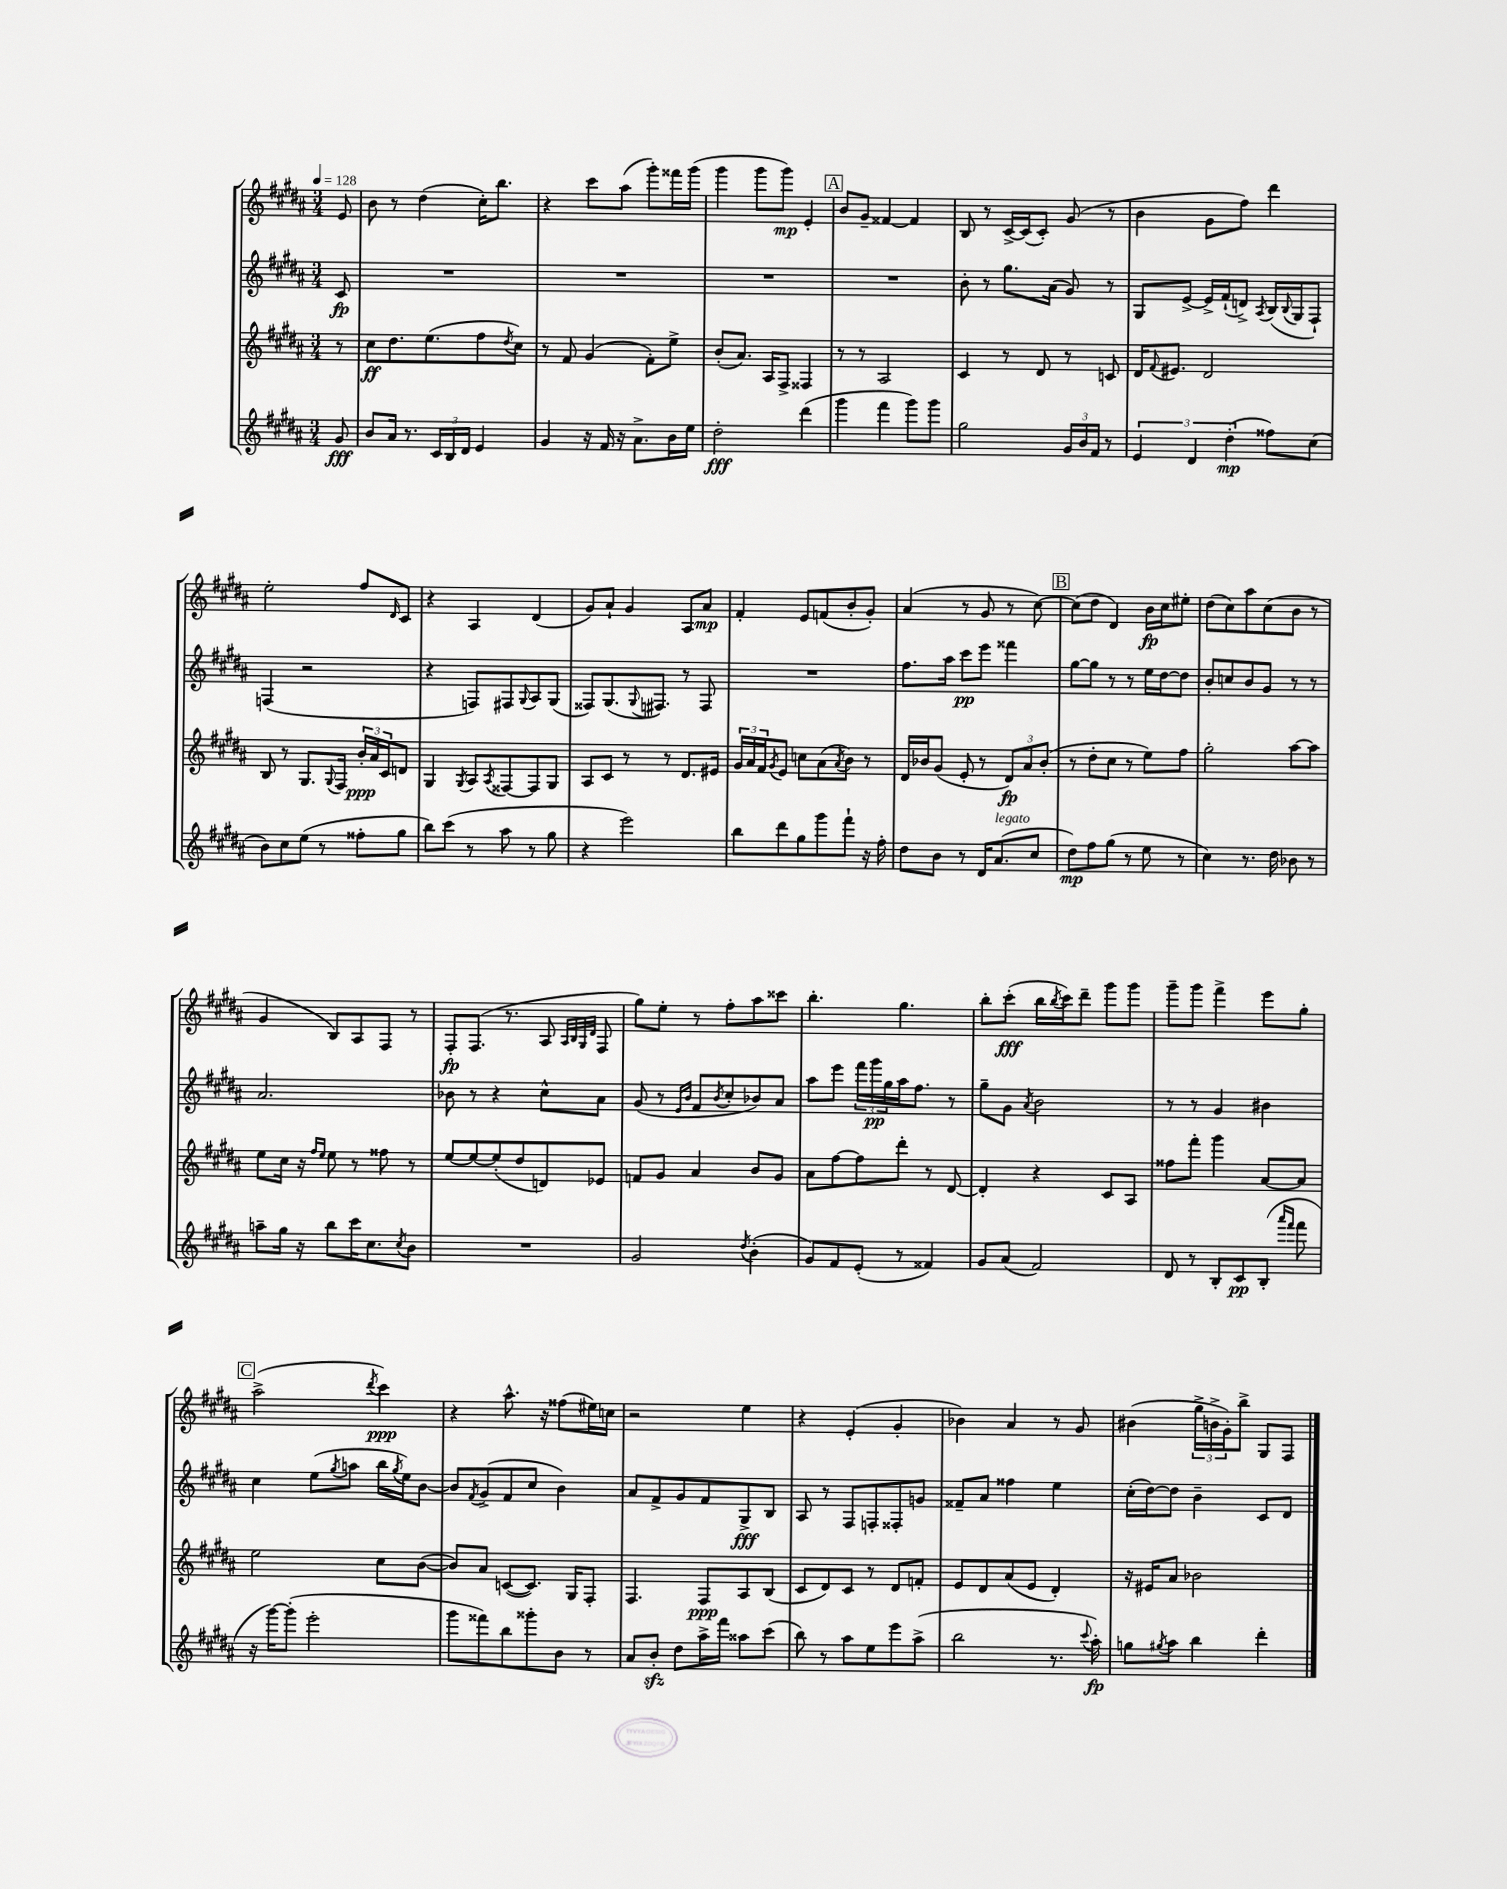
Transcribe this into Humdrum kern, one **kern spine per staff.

**kern	**dynam	**kern	**dynam	**kern	**dynam	**kern	**dynam
*part4	*part4	*part3	*part3	*part2	*part2	*part1	*part1
*staff4	*staff4	*staff3	*staff3	*staff2	*staff2	*staff1	*staff1
*clefG2	*	*clefG2	*	*clefG2	*	*clefG2	*
*k[f#c#g#d#a#]	*	*k[f#c#g#d#a#]	*	*k[f#c#g#d#a#]	*	*k[f#c#g#d#a#]	*
*M3/4	*	*M3/4	*	*M3/4	*	*M3/4	*
*MM128	*	*MM128	*	*MM128	*	*MM128	*
=	=	=	=	=	=	=	=
8g#/	fff	8r	.	8c#/	fp	8e/	.
=1	=1	=1	=1	=1	=1	=1	=1
8b/L	.	8cc#\L	ff	2.r	.	8b\	.
16a#/Jk	.	8.dd#\	.	.	.	8r	.
8.r	.	.	.	.	.	.	.
.	.	.	.	.	.	(4dd#\	.
.	.	(8.ee\	.	.	.	.	.
24c#/LL	.	.	.	.	.	.	.
24B/	.	.	.	.	.	.	.
24d#/JJ	.	.	.	.	.	.	.
4e/	.	8ff#\	.	.	.	16cc#'\KL)	.
.	.	.	.	.	.	8.bb\J	.
.	.	8qdd#/	.	.	.	.	.
.	.	8cc#\J)	.	.	.	.	.
=2	=2	=2	=2	=2	=2	=2	=2
4g#/	.	8r	.	2.r	.	4r	.
.	.	8f#/	.	.	.	.	.
16r	.	(4g#/	.	.	.	8ccc#\L	.
16f#/	.	.	.	.	.	.	.
16r	.	.	.	.	.	(8aa#\J	.
8.a#^\L	.	.	.	.	.	.	.
.	.	8f#'\L)	.	.	.	8ggg#'\L)	.
16b\L	.	8ee^\J	.	.	.	16fff##X\L	.
16ee\JJ	.	.	.	.	.	(16ggg#\JJ	.
=3	=3	=3	=3	=3	=3	=3	=3
2dd#'\	fff	(8b'/L	.	2.r	.	4ggg#\	.
.	.	8.a#/J)	.	.	.	.	.
.	.	.	.	.	.	8ggg#\L	.
.	.	16A#/KL	.	.	.	.	.
.	.	8F#^/J	.	.	.	8ggg#\J)	mp
(4ddd#\	.	4F##X/	.	.	.	4e'/	.
!!LO:REH:place=s1:t=A
=4	=4	=4	=4	=4	=4	=4	=4
4ggg#\	.	8r	.	2.r	.	8b/L	.
.	.	8r	.	.	.	8g#~/J	.
4fff#\	.	2A#/	.	.	.	[4f##X/	.
8ggg#\L)	.	.	.	.	.	4f##/]	.
8ggg#\J	.	.	.	.	.	.	.
=5	=5	=5	=5	=5	=5	=5	=5
2gg#\	.	4c#/	.	8b'\	.	8B/	.
.	.	.	.	8r	.	8r	.
.	.	8r	.	8.gg#\L	.	[16c#^/LL	.
.	.	.	.	.	.	(16c#/J]	.
.	.	8d#/	.	.	.	8c#'/J)	.
.	.	.	.	(16a#\Jk	.	.	.
24g#/LL	.	8r	.	8g#/)	.	(8g#/	.
24b/	.	.	.	.	.	.	.
24f#/JJ	.	.	.	.	.	.	.
8r	.	8cn/	.	8r	.	8r	.
=6	=6	=6	=6	=6	=6	=6	=6
6e/	.	16d#/KL	.	8G#/L	.	4b\	.
.	.	8qqf#/	.	.	.	.	.
.	.	8.e#X/J	.	.	.	.	.
.	.	.	.	[8e^/J	.	.	.
6d#/	.	.	.	.	.	.	.
.	.	2d#/	.	16e^/LL]	.	8g#\L	.
.	.	.	.	(16f#`/J	.	.	.
(6dd#'\	mp	.	.	.	.	.	.
.	.	.	.	8dn^/J)	.	8ff#\J)	.
.	.	.	.	8qA#/	.	.	.
8ff##X\L)	.	.	.	(16B/LL	.	4ddd#\	.
.	.	.	.	8qqB/	.	.	.
.	.	.	.	16G#/J	.	.	.
(8cc#\J	.	.	.	8F#`/J)	.	.	.
!!LO:LB:g=z
=7	=7	=7	=7	=7	=7	=7	=7
8b\L)	.	8B/	.	(4Fn/	.	2ee'\	.
8cc#\	.	8r	.	.	.	.	.
(8ee\J	.	8.G#/L	.	2r	.	.	.
8r	.	.	.	.	.	.	.
.	.	8qqG#/	.	.	.	.	.
.	.	16F#/Jk	.	.	.	.	.
8ff##X'\L	.	24b'/LL	ppp	.	.	8ff#/L	.
.	.	24a#/	.	.	.	.	.
.	.	24c#/J	.	.	.	.	.
.	.	.	.	.	.	16qqd#/	.
8gg#\J	.	8dn/J	.	.	.	8c#/J	.
=8	=8	=8	=8	=8	=8	=8	=8
8bb\L)	.	4G#/	.	4r	.	4r	.
(8ccc#\J	.	.	.	.	.	.	.
.	.	8qG#/	.	.	.	.	.
8r	.	8A#/L	.	8Fn/L)	.	4A#/	.
.	.	8qA#/	.	.	.	.	.
8aa#\	.	[8F##X/	.	8F#X/	.	.	.
.	.	.	.	8qqG#/	.	.	.
8r	.	8F##/]	.	8A#/	.	(4d#/	.
8gg#\	.	8G#/J	.	(8G#/J	.	.	.
=9	=9	=9	=9	=9	=9	=9	=9
4r	.	8A#/L	.	8F##X/L)	.	8g#/L)	.
.	.	8c#/J	.	(8.G#/	.	8a#`/J	.
2eee\)	.	8r	.	.	.	4g#/	.
.	.	.	.	8qqG#/	.	.	.
.	.	.	.	8.F#X/J)	.	.	.
.	.	8r	.	.	.	.	.
.	.	8.d#/L	.	8r	.	8A#/L	.
.	.	.	.	8F#/	.	8a#/J	mp
.	.	16e#X/Jk	.	.	.	.	.
=10	=10	=10	=10	=10	=10	=10	=10
8bb\L	.	24g#/LL	.	2.r	.	4f#'/	.
.	.	24a#/	.	.	.	.	.
.	.	24f#/J	.	.	.	.	.
.	.	8qg#/	.	.	.	.	.
8ddd#\	.	8e/J	.	.	.	.	.
8gg#\	.	8ccn\L	.	.	.	8e/L	.
8ggg#\	.	(8a#\	.	.	.	(8fn/	.
.	.	8qa#/	.	.	.	.	.
8fff#`\J	.	8b\J)	.	.	.	8b'/	.
16r	.	8r	.	.	.	8g#'/J)	.
16ff#'\	.	.	.	.	.	.	.
=11	=11	=11	=11	=11	=11	=11	=11
8dd#\L	.	16d#/LL	.	8.ff#\L	.	(4a#/	.
.	.	16b-X/J	.	.	.	.	.
8b\J	.	(8g#/J	.	.	.	.	.
.	.	.	.	16aa#\Jk	.	.	.
8r	.	8e'/	.	8ccc#\L	pp	8r	.
16d#/KL	.	8r	.	8eee\J	.	8g#/	.
!LO:TX:a:i:t=legato	!	!	!	!	!	!	!
(8.a#/	.	.	.	.	.	.	.
.	.	12d#/L)	fp	4fff##X\	.	8r	.
.	.	12a#/	.	.	.	.	.
8cc#/J	.	.	.	.	.	[8cc#\)	.
.	.	(12b-'/J	.	.	.	.	.
!!LO:REH:place=s1:t=B
=12	=12	=12	=12	=12	=12	=12	=12
8dd#\L)	mp	8r	.	[8gg#\L	.	(8cc#\L]	.
8ff#\	.	8dd#'\L	.	8gg#\J]	.	8dd#\J	.
(8gg#\J	.	8cc#\J	.	8r	.	4d#/)	.
8r	.	8r	.	8r	.	.	.
8ee\	.	8ee\L)	.	16ee\LL	.	16b\LL	fp
.	.	.	.	[16dd#\J	.	16cc#\J	.
8r	.	8ff#\J	.	8dd#\J]	.	8ee#X'\J	.
=13	=13	=13	=13	=13	=13	=13	=13
4cc#\)	.	2gg#'\	.	8b'/L	.	(8dd#\L	.
.	.	.	.	8ccn/	.	8cc#\)	.
8.r	.	.	.	8b/	.	8aa#\	.
.	.	.	.	8g#/J	.	(8cc#\	.
16dd#\	.	.	.	.	.	.	.
8b-X\	.	[8aa#\L	.	8r	.	8b\J	.
8r	.	8aa#\J]	.	8r	.	8r	.
!!LO:LB:g=z
=14	=14	=14	=14	=14	=14	=14	=14
8aan~\L	.	8ee\L	.	2.a#/	.	4g#/	.
16gg#\Jk	.	16cc#\Jk	.	.	.	.	.
16r	.	16r	.	.	.	.	.
.	.	16qqff#/LL	.	.	.	.	.
.	.	16qqee/JJ	.	.	.	.	.
8bb\L	.	8ee\	.	.	.	8B/L)	.
16ccc#\K	.	8r	.	.	.	8A#/	.
8.cc#\	.	.	.	.	.	.	.
.	.	8ff##X\	.	.	.	8F#/J	.
8qcc#/	.	.	.	.	.	.	.
8b\J	.	8r	.	.	.	8r	.
=15	=15	=15	=15	=15	=15	=15	=15
2.r	.	[8ee/L	.	8b-X\	.	8F#'/L	fp
.	.	8ee/_	.	8r	.	(8.F#/J	.
.	.	(8ee'/]	.	4r	.	.	.
.	.	.	.	.	.	8.r	.
.	.	8dd#/	.	.	.	.	.
.	.	8dn/)	.	8cc#^^\L	.	8A#/	.
.	.	.	.	.	.	32qqA#/LLL	.
.	.	.	.	.	.	32qqB/	.
.	.	.	.	.	.	32qqG#/	.
.	.	.	.	.	.	32qqd#/JJJ	.
.	.	8e-X/J	.	8a#\J	.	8F#/	.
=16	=16	=16	=16	=16	=16	=16	=16
2g#/	.	8fn/L	.	(8g#/	.	8gg#\L)	.
.	.	8g#/J	.	8r	.	8ee'\J	.
.	.	.	.	16qqe/LL	.	.	.
.	.	.	.	16qqb/JJ	.	.	.
.	.	4a#/	.	8f#/L	.	8r	.
.	.	.	.	8qb/	.	.	.
.	.	.	.	8cc#'/	.	8ff#'\L	.
8qdd#/	.	.	.	.	.	.	.
(4b'\	.	8b/L	.	8b-X/)	.	8aa#\	.
.	.	8g#/J	.	8a#/J	.	8ccc##X\J	.
=17	=17	=17	=17	=17	=17	=17	=17
8g#/L)	.	8a#\L	.	8aa#\L	.	4.bb'\	.
8f#/	.	[8ff#\	.	8eee\J	.	.	.
(8e'/J	.	8ff#\]	.	24fff#\LL	.	.	.
.	.	.	.	24ggg#\	pp	.	.
.	.	.	.	24gg#\	.	.	.
8r	.	8ddd#'\J	.	16aa#\J	.	4.gg#\	.
.	.	.	.	8.ff#\J	.	.	.
4f##X/)	.	8r	.	.	.	.	.
.	.	[8d#/	.	8r	.	.	.
=18	=18	=18	=18	=18	=18	=18	=18
8g#/L	.	4d#'/]	.	8gg#~\L	.	8bb'\L	.
(8a#/J	.	.	.	8g#\J	.	(8ccc#'\J	fff
.	.	.	.	8qa#/	.	.	.
2f#/)	.	4r	.	2b\	.	16bb\LL	.
.	.	.	.	.	.	8qbb/	.
.	.	.	.	.	.	16ccc#\J)	.
.	.	.	.	.	.	8ddd#~\J	.
.	.	8c#/L	.	.	.	8ggg#\L	.
.	.	8A#/J	.	.	.	8ggg#\J	.
=19	=19	=19	=19	=19	=19	=19	=19
8d#/	.	8ff##X\L	.	8r	.	8ggg#~\L	.
8r	.	8fff#'\J	.	8r	.	8ggg#\J	.
8B'/L	.	4ggg#\	.	4g#/	.	4fff#^\	.
8c#/	pp	.	.	.	.	.	.
(8B'/J	.	[8a#/L	.	4b#X\	.	8eee\L	.
16qqaaa#/LL	.	.	.	.	.	.	.
16qqfff#/JJ	.	.	.	.	.	.	.
8fff#\	.	8a#/J]	.	.	.	8gg#'\J	.
!!LO:LB:g=z
!!LO:REH:place=s1:t=C
=20	=20	=20	=20	=20	=20	=20	=20
16r	.	2ee\	.	4cc#\	.	(2aa#^\	.
[16ggg#\KL)	.	.	.	.	.	.	.
(8ggg#'\J]	.	.	.	.	.	.	.
2eee'\	.	.	.	(8ee\L	.	.	.
.	.	.	.	8qgg#/	.	.	.
.	.	.	.	8aan\J	.	.	.
.	.	.	.	.	.	8qddd#/	.
.	.	8cc#\L	.	16bb\LL	.	4ccc#\)	ppp
.	.	.	.	8qgg#/	.	.	.
.	.	.	.	16ee\J)	.	.	.
.	.	([8b\J	.	[8b\J	.	.	.
=21	=21	=21	=21	=21	=21	=21	=21
8ggg#\L	.	8b/L])	.	8b/L]	.	4r	.
.	.	.	.	8qf#/	.	.	.
8fff##X\)	.	8a#/J	.	(8g#^/	.	.	.
8bb\	.	([8cn/L	.	8f#/	.	8.aa#^^\	.
8ggg##X'\	.	8.c/J])	.	8cc#/J	.	.	.
.	.	.	.	.	.	16r	.
8b\J	.	.	.	4b\)	.	(8ff##X\L	.
.	.	16G#/KL	.	.	.	.	.
8r	.	8F#'/J	.	.	.	16ee#X\L)	.
.	.	.	.	.	.	16ccn\JJ	.
=22	=22	=22	=22	=22	=22	=22	=22
8a#/L	.	4.F#/	.	8a#/L	.	2r	.
8bzz'/J	.	.	.	8f#^/	.	.	.
8dd#\L	.	.	.	8g#/	.	.	.
16aa#^\L	.	8F#/L	ppp	8f#/	.	.	.
16fff#\JJ	.	.	.	.	.	.	.
8aa##X\L	.	8A#/	.	8G#^/	fff	4ee\	.
(8ccc#\J	.	(8B/J	.	8B/J	.	.	.
=23	=23	=23	=23	=23	=23	=23	=23
8bb\)	.	8c#/L	.	8A#/	.	4r	.
8r	.	8d#/)	.	8r	.	.	.
8aa#\L	.	8c#/J	.	8F#/L	.	(4e'/	.
8ee\	.	8r	.	8Fn'/	.	.	.
8eee\	.	8d#/L	.	8F##X'/	.	4g#'/	.
(8aa#^\J	.	8fn'/J	.	8gn/J	.	.	.
=24	=24	=24	=24	=24	=24	=24	=24
2bb\	.	8e/L	.	8f##X~/L	.	4b-X\)	.
.	.	8d#/	.	8a#/J	.	.	.
.	.	(8a#/	.	4ff##X\	.	4a#/	.
.	.	8e/J	.	.	.	.	.
8.r	.	4d#'/)	.	4ee\	.	8r	.
.	.	.	.	.	.	8g#/	.
8qqccc#/	.	.	.	.	.	.	.
16aa#'\)	fp	.	.	.	.	.	.
=25	=25	=25	=25	=25	=25	=25	=25
8ggn\L	.	16r	.	(16cc#'\LL	.	(4b#X\	.
.	.	16e#X/KL	.	[16dd#\J)	.	.	.
8qgg#X/	.	.	.	.	.	.	.
8aa#\J	.	8a#/J	.	8dd#\J]	.	.	.
4bb\	.	2b-X\	.	4b~\	.	24gg#^\LL	.
.	.	.	.	.	.	24bn^\	.
.	.	.	.	.	.	24g#'\J)	.
.	.	.	.	.	.	8bb^\J	.
4ddd#'\	.	.	.	8c#/L	.	8G#/L	.
.	.	.	.	8d#/J	.	8F#/J	.
==	==	==	==	==	==	==	==
*-	*-	*-	*-	*-	*-	*-	*-
